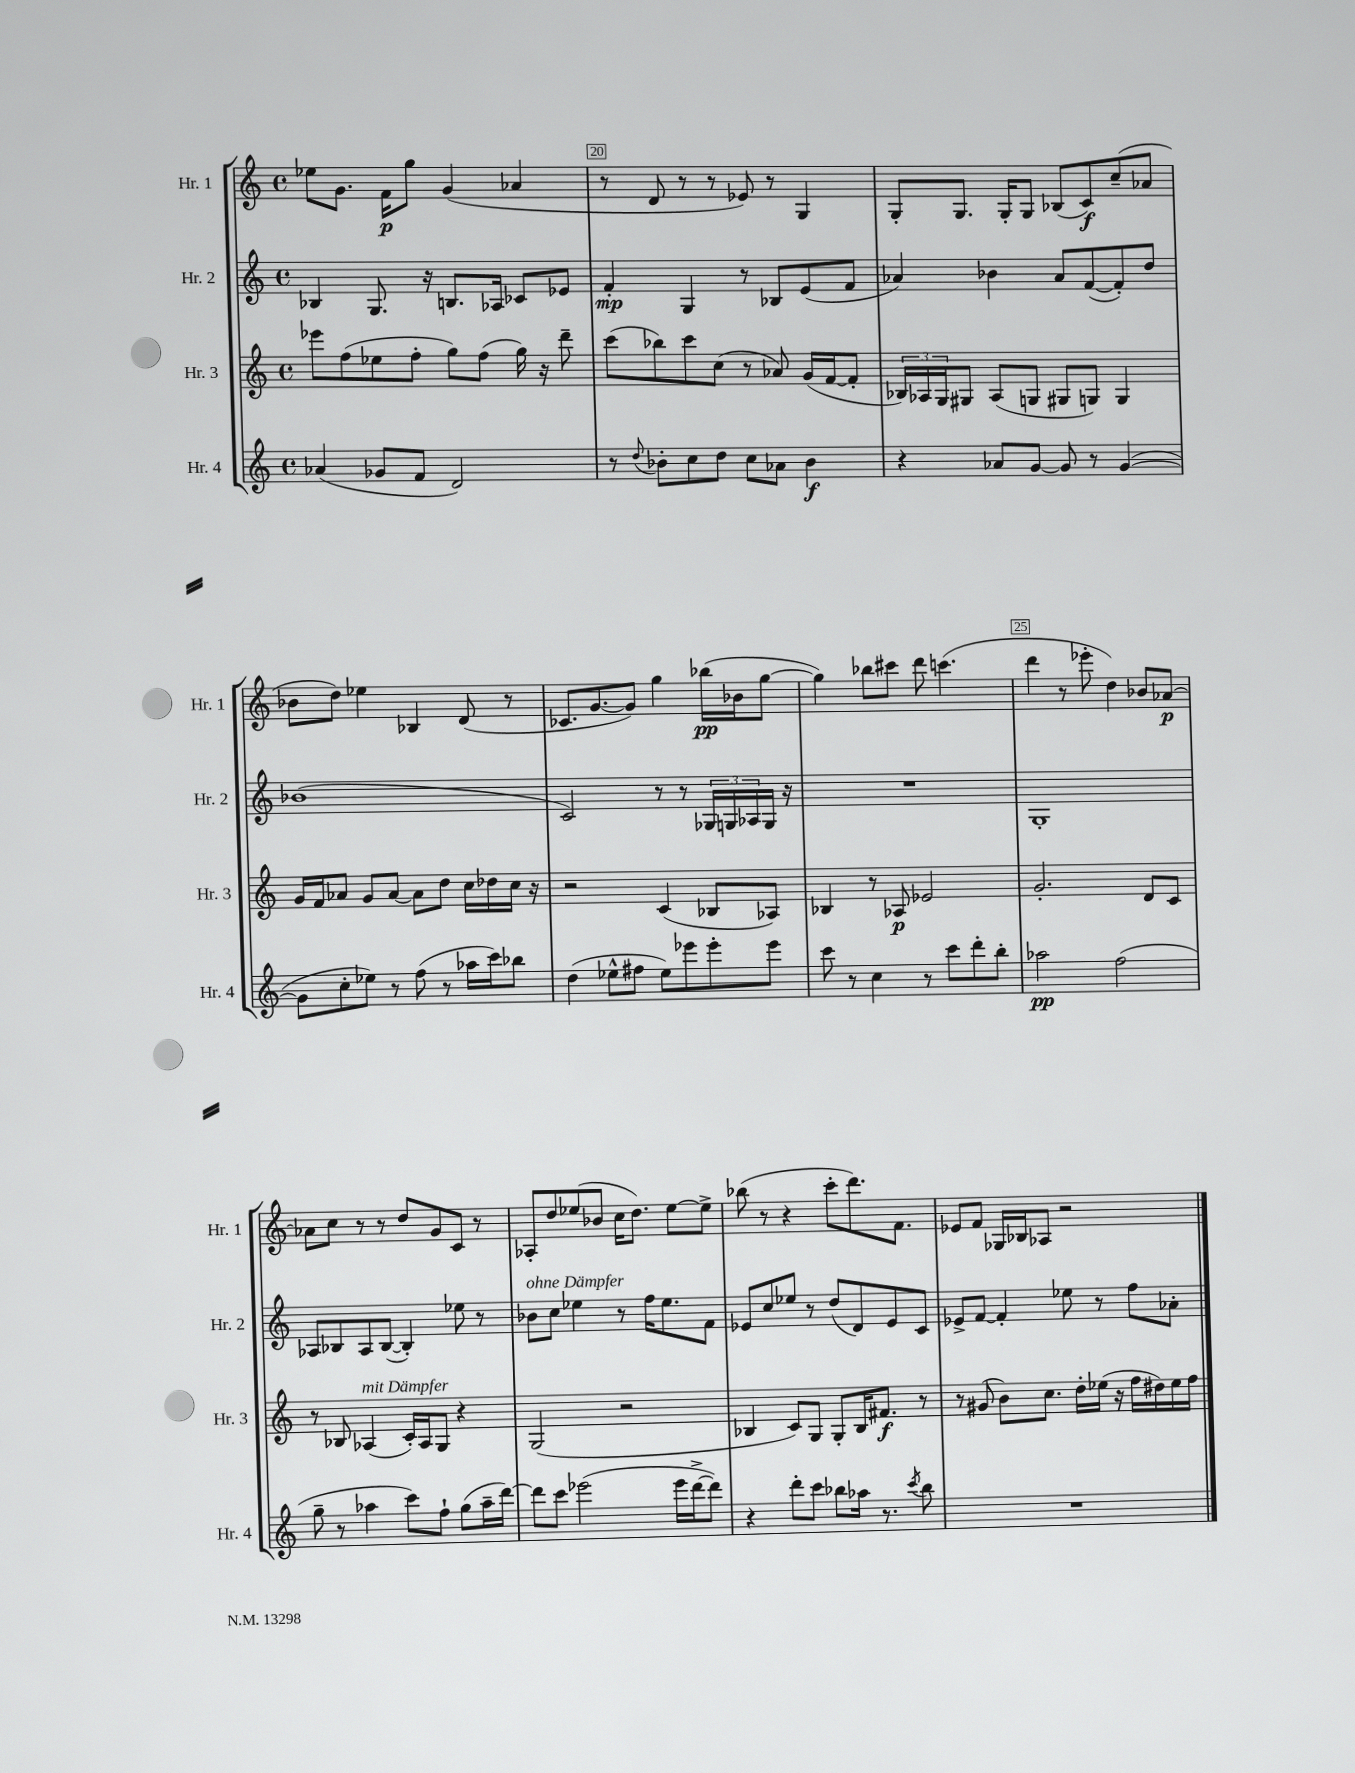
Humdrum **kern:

**kern	**dynam	**kern	**dynam	**kern	**dynam	**kern	**dynam
*part4	*part4	*part3	*part3	*part2	*part2	*part1	*part1
*staff4	*staff4	*staff3	*staff3	*staff2	*staff2	*staff1	*staff1
*I"Hr. 4	*	*I"Hr. 3	*	*I"Hr. 2	*	*I"Hr. 1	*
*I'Hr. 4	*	*I'Hr. 3	*	*I'Hr. 2	*	*I'Hr. 1	*
*clefG2	*	*clefG2	*	*clefG2	*	*clefG2	*
*k[]	*	*k[]	*	*k[]	*	*k[]	*
*M4/4	*	*M4/4	*	*M4/4	*	*M4/4	*
*met(c)	*	*met(c)	*	*met(c)	*	*met(c)	*
=19	=19	=19	=19	=19	=19	=19	=19
(4a-X/	.	8eee-X\L	.	4B-X/	.	8ee-X\L	.
.	.	(8ff\	.	.	.	8.g\J	.
8g-X/L	.	8ee-X\	.	8.G/	.	.	.
.	.	.	.	.	.	16f\KL	p
8f/J	.	8ff'\J	.	.	.	8gg\J	.
.	.	.	.	16r	.	.	.
2d/)	.	8gg\L)	.	8.Bn/L	.	(4g/	.
.	.	(8ff\J	.	.	.	.	.
.	.	.	.	16A-X/Jk	.	.	.
.	.	16gg\)	.	8c-X/L	.	4a-X/	.
.	.	16r	.	.	.	.	.
.	.	8ddd~\	.	8e-X/J	.	.	.
=20	=20	=20	=20	=20	=20	=20	=20
8r	.	(8ccc\L	.	4f'/	mp	8r	.
8qqdd/	.	.	.	.	.	.	.
8b-X'\L	.	8bb-X\)	.	.	.	8d/	.
8cc\	.	8ccc\	.	4G/	.	8r	.
8dd\J	.	(8cc\J	.	.	.	8r	.
8cc\L	.	8r	.	8r	.	8e-X/)	.
8a-X\J	.	8a-X/)	.	8B-X/L	.	8r	.
4b-\	f	(16g/LL	.	(8e/	.	4G/	.
.	.	[16f/J	.	.	.	.	.
.	.	8f'/J]	.	8f/J	.	.	.
=21	=21	=21	=21	=21	=21	=21	=21
4r	.	24B-X/LL)	.	4a-X/)	.	8G'/L	.
.	.	24A-X/	.	.	.	.	.
.	.	24G/J	.	.	.	.	.
.	.	8G#X/J	.	.	.	8.G/J	.
8a-X/L	.	(8A-/L	.	4b-X\	.	.	.
.	.	.	.	.	.	16G'/KL	.
[8g/J	.	8Gn/J	.	.	.	8G/J	.
8g/]	.	8G#X/L	.	8a-/L	.	(8B-X/L	.
8r	.	8Gn/J)	.	([8f/	.	8c/)	f
([4g/	.	4G/	.	8f'/])	.	(8cc~/	.
.	.	.	.	8dd/J	.	8a-X/J	.
!!LO:LB:g=z
=22	=22	=22	=22	=22	=22	=22	=22
8g\L]	.	16g/LL	.	(1b-X	.	8b-X\L	.
.	.	16f/J	.	.	.	.	.
8cc'\	.	8a-X/J	.	.	.	8dd\J)	.
8ee-X\J)	.	8g/L	.	.	.	4ee-X\	.
8r	.	[8a-/J	.	.	.	.	.
(8ff\	.	8a-\L]	.	.	.	4B-X/	.
8r	.	8dd\J	.	.	.	.	.
16aa-X\LL	.	16cc\LL	.	.	.	(8d/	.
16ccc\J)	.	16dd-X\	.	.	.	.	.
8bb-X\J	.	16cc\JJ	.	.	.	8r	.
.	.	16r	.	.	.	.	.
=23	=23	=23	=23	=23	=23	=23	=23
(4dd\	.	2r	.	2c/)	.	8.c-X/L	.
.	.	.	.	.	.	[8.g/	.
8ee-X^^\L	.	.	.	.	.	.	.
8ff#X\J	.	.	.	.	.	8g/J])	.
8ee-\L)	.	(4c/	.	8r	.	4gg\	.
8eee-X\	.	.	.	8r	.	.	.
8eee-'\	.	8B-X/L	.	24G-X/LL	.	(16bb-X\LL	pp
.	.	.	.	24Gn/	.	.	.
.	.	.	.	.	.	16b-X\J	.
.	.	.	.	24A-X/	.	.	.
8eee-\J	.	8A-X/J)	.	16G/JJ	.	[8gg\J	.
.	.	.	.	16r	.	.	.
=24	=24	=24	=24	=24	=24	=24	=24
8ccc\	.	4B-X/	.	1r	.	4gg\])	.
8r	.	.	.	.	.	.	.
4cc\	.	8r	.	.	.	8bb-X\L	.
.	.	8A-X/	p	.	.	8ccc#X\J	.
8r	.	2e-X/	.	.	.	8ddd\	.
8ccc\L	.	.	.	.	.	(4.cccn\	.
8ddd'\	.	.	.	.	.	.	.
8bb'\J	.	.	.	.	.	.	.
=25	=25	=25	=25	=25	=25	=25	=25
2aa-X\	pp	2.g'/	.	1G'	.	4ddd\	.
.	.	.	.	.	.	8r	.
.	.	.	.	.	.	8eee-X'\	.
(2ff\	.	.	.	.	.	4dd\)	.
.	.	8d/L	.	.	.	8b-X/L	.
.	.	8c/J	.	.	.	[8a-X/J	p
!!LO:LB:g=z
=26	=26	=26	=26	=26	=26	=26	=26
8gg~\	.	8r	.	8A-X/L	.	8a-X\L]	.
8r	.	8B-X/	.	8B-X/	.	8cc\J	.
!	!	!LO:TX:a:i:t=mit Dämpfer	!	!	!	!	!
4aa-X\	.	(4A-X/	.	8A-/	.	8r	.
.	.	.	.	([8B-/J	.	8r	.
8ccc\L)	.	16c'/LL)	.	4B-'/])	.	8dd/L	.
.	.	16A-/J	.	.	.	.	.
8ff`\J	.	8G/J	.	.	.	8g/	.
(8gg\L	.	4r	.	8ee-X\	.	8c/J	.
16aa-~\L	.	.	.	8r	.	8r	.
[16ddd\JJ)	.	.	.	.	.	.	.
=27	=27	=27	=27	=27	=27	=27	=27
!	!	!	!	!LO:TX:a:i:t=ohne Dämpfer	!	!	!
8ddd\L]	.	(2G/	.	8b-X\L	.	8A-X'/L	.
8ccc\J	.	.	.	8cc\J	.	8dd/	.
(2eee-X\	.	.	.	4ee-X\	.	(8ee-X/	.
.	.	.	.	.	.	8b-X/J	.
.	.	2r	.	8r	.	16cc\KL	.
.	.	.	.	.	.	8.dd\J)	.
.	.	.	.	16ff\KL	.	.	.
.	.	.	.	8.ee-\	.	.	.
16eee-\LL	.	.	.	.	.	[8ee-\L	.
[16ddd^\J	.	.	.	.	.	.	.
8ddd\J])	.	.	.	8f\J	.	8ee-^\J]	.
=28	=28	=28	=28	=28	=28	=28	=28
4r	.	4B-X/	.	8e-X/L	.	(8bb-X\	.
.	.	.	.	8cc/	.	8r	.
8ddd'\L	.	8c/L)	.	8ee-X/J	.	4r	.
8ccc\J	.	8G/J	.	8r	.	.	.
8bb-X\L	.	8G'/L	.	(8dd/L	.	8ccc'\L	.
16aa-X\Jk	.	16B-/K	.	8d/)	.	8.ddd\)	.
8.r	.	8.f#X/J	f	.	.	.	.
.	.	.	.	8e-/	.	.	.
.	.	.	.	.	.	8.f\J	.
8qccc/	.	.	.	.	.	.	.
8bb-\	.	8r	.	8c/J	.	.	.
=29	=29	=29	=29	=29	=29	=29	=29
1r	.	8r	.	8e-X^/L	.	8e-X/L	.
.	.	(8g#X/	.	[8f/J	.	8f/J	.
.	.	8b\L)	.	4f'/]	.	16G-X/LL	.
.	.	.	.	.	.	16B-X/J	.
.	.	8.cc\J	.	.	.	8A-X/J	.
.	.	.	.	8ee-X\	.	2r	.
.	.	16dd'\LL	.	.	.	.	.
.	.	(16ee-X\JJ	.	8r	.	.	.
.	.	16r	.	.	.	.	.
.	.	16ff\LL	.	8ff\L	.	.	.
.	.	16dd#X\)	.	.	.	.	.
.	.	16ee-\	.	8a-X'\J	.	.	.
.	.	16ff\JJ	.	.	.	.	.
==	==	==	==	==	==	==	==
*-	*-	*-	*-	*-	*-	*-	*-
